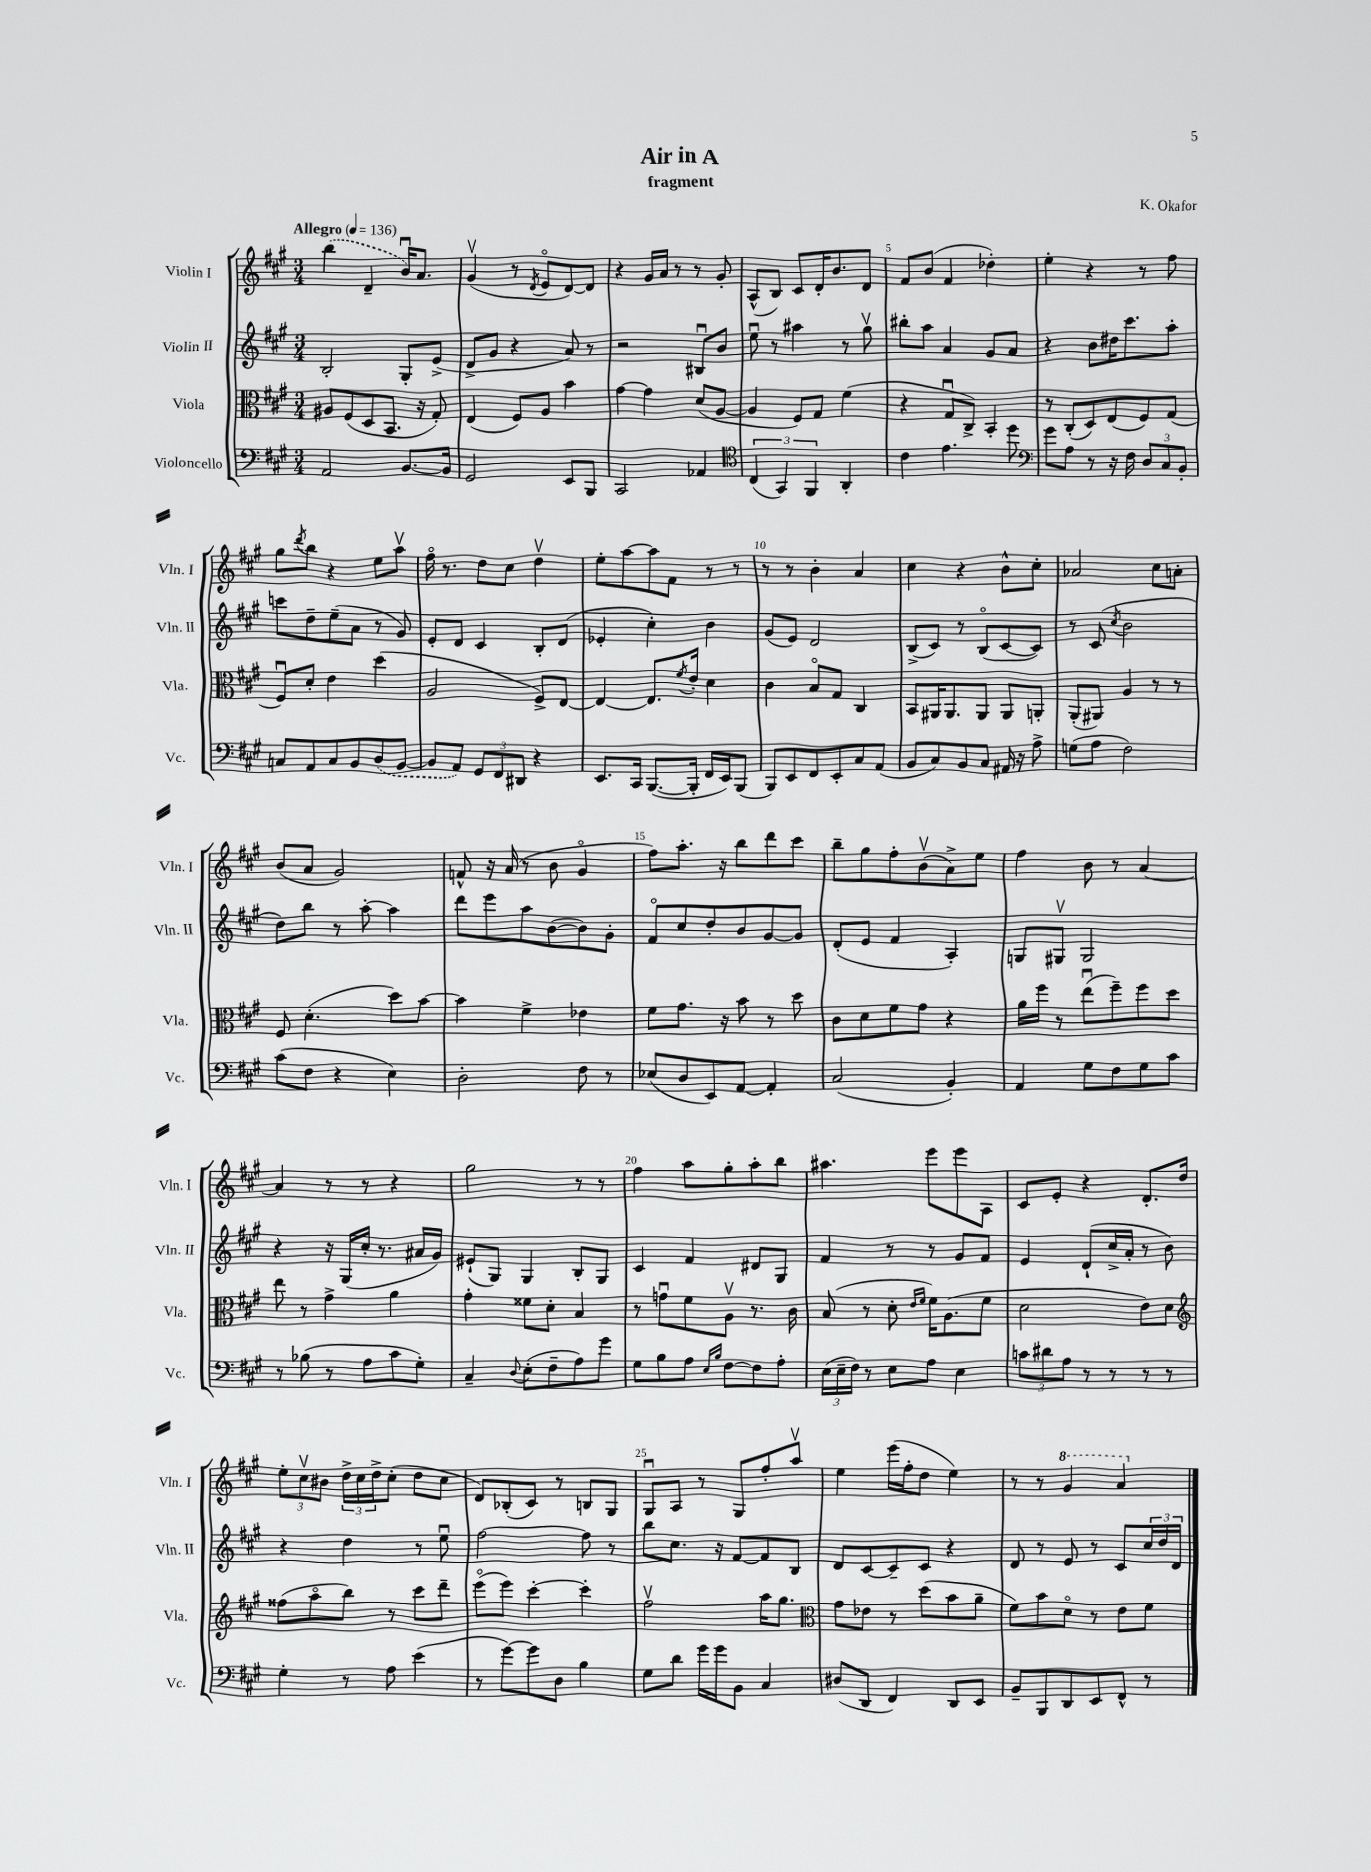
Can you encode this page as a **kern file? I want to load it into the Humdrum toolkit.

**kern	**kern	**kern	**kern
*part4	*part3	*part2	*part1
*staff4	*staff3	*staff2	*staff1
*I"Violoncello	*I"Viola	*I"Violin II	*I"Violin I
*I'Vc.	*I'Vla.	*I'Vln. II	*I'Vln. I
*clefF4	*clefC3	*clefG2	*clefG2
*k[f#c#g#]	*k[f#c#g#]	*k[f#c#g#]	*k[f#c#g#]
*M3/4	*M3/4	*M3/4	*M3/4
*MM136	*MM136	*MM136	*MM136
=1	=1	=1	=1
!	!	!	!LO:TX:a:B:t=Allegro
2AA/	8A#X/L	2B'/	(4bb\
.	(8F#/	.	.
.	8D/	.	4d~/
.	8.BB/J	.	.
[8.BB/L	.	8G#'/L	16bu/KL)
.	16r	.	8.a/J
.	8G#'/)	(8e^/J	.
16BB/Jk]	.	.	.
=2	=2	=2	=2
2GG#/	(4E/	8d^/L	(4g#v/
.	.	8g#/J	.
.	8F#/L)	4r	8r
.	.	.	8qd/
.	8A/J	.	8e/L
8EE/L	4b\	8a/)	[8d/)
8BBB/J	.	8r	8d/J]
=3	=3	=3	=3
2CC#/	[4g#\	2r	4r
.	4g#\]	.	16g#/LL
.	.	.	16a/JJ
.	.	.	8r
4AA-X/	(8d/L	8B#Xu/L	8r
.	[8A/J	8b/J	8g#'/
=4	=4	=4	=4
*clefC4	*	*	*
(6C#/	4A/]	8eeu\	(8A^^/L
.	.	8r	8B/J)
6GG#/)	.	.	.
.	8F#/L)	4aa#X\	8c#/L
6FF#/	.	.	.
.	8G#/J	.	16d'/K
.	.	.	8.b/
4AA'/	(4f#\	8r	.
.	.	8gg#v\	8d/J
=5	=5	=5	=5
4c#\	4r	8bb#X'\L	8f#/L
.	.	8aa\J	(8b/J
4.e\	8G#u/L	4a/	4f#/
.	8C#^/J)	.	.
.	4BB'/	8g#/L	4dd-X'\)
8dd\	.	8a/J	.
=6	=6	=6	=6
*clefF4	*	*	*
8g#\L	8r	4r	4ee'\
8A\J	(8C#'/L	.	.
8r	8D/)	8b\L	4r
16r	(8E/	16dd#X\K	.
16F#\	.	8.ccc#\	.
12D/L	8F#/)	.	8r
12C#/	.	.	.
.	(8G#/J	8aa'\J	8ff#\
12BB'/J	.	.	.
!!LO:LB:g=z
=7	=7	=7	=7
8Cn/L	8F#u/L)	8cccn\L	8gg#\L
.	.	.	8qddd/
8AA/	8d'/J	8dd~\	8bb\J
8C/	4e\	(8ee~\	4r
8BB/	.	8a\J	.
(8D/	(4dd\	8r	8ee\L
[8BB/J	.	8g#/)	8aav\J
=8	=8	=8	=8
8BB/L]	2A/	8e'/L	16ff#\
.	.	.	8.r
8AA/J)	.	8d/J	.
12GG#/L	.	4c#/	8dd\L
12FF#/	.	.	.
.	.	.	8cc#\J
12DD#X/J	.	.	.
4r	8F#^/L)	8B'/L	4ddv\
.	[8E/J	(8d/J	.
=9	=9	=9	=9
8.EE/L	4E/_	4e-X'/	8ee'\L
.	.	.	[8aa\
16CC#/Jk	.	.	.
([8.BBB/L	8.E/L]	4cc#'\)	8aa\]
.	.	.	8f#\J
.	8qf#/	.	.
16BBB'/Jk]	16e'/Jk	.	.
16FF#/LL	4d\	4b\	8r
16EE/J)	.	.	.
(8BBB/J	.	.	8r
=10	=10	=10	=10
8BBB/L)	4c#\	(8g#/L	8r
8EE/	.	8e/J)	8r
8FF#/	8B/L	2d/	4b'\
8EE'/	8G#/J	.	.
8C#/	4C#/	.	4a/
(8AA/J	.	.	.
=11	=11	=11	=11
8BB/L	8BB/L	(8B^/L	4cc#\
8C#/)	16AA#X/K	8c#/J)	.
.	8.AA#/	.	.
8BB/	.	8r	4r
8C#/J	8AA#/J	(8B/L	.
16AA#X/	8AA#/L	[8c#/	8b^^\L
16r	.	.	.
8A^\	8AAn'/J	8c#/J])	8cc#'\J
=12	=12	=12	=12
(8Gn\L	(8AA'/L	8r	2a-X/
8A\J	8AA#X/J)	(8c#/	.
.	.	8qcc#/	.
2F#\)	4A/	2b\	.
.	8r	.	8cc#\L
.	8r	.	8an'\J
!!LO:LB:g=z
=13	=13	=13	=13
(8c#\L	8F#/	8dd\L)	(8b/L
8F#\J	(4.d'\	8bb\J	8a/J
4r	.	8r	2g#/)
.	.	[8aa'\	.
4E\)	8dd\L)	4aa\]	.
.	[8b\J	.	.
=14	=14	=14	=14
2D'\	4b\]	8ddd\L	8fn^^/
.	.	8eee\	16r
.	.	.	(16a/
.	4f#^\	8aa\	8r
.	.	([8b\	8b\
8F#\	4e-X\	8b\])	4g#/
8r	.	8g#'\J	.
=15	=15	=15	=15
(8E-X/L	8f#\L	8f#/L	8ff#\L)
8D/	8.g#\J	8cc#/	8.aa'\J
8EE/)	.	8dd'/	.
.	16r	.	16r
[8AA/J	8b\	8b/	8bb\L
4AA'/]	8r	[8g#/	8ddd\
.	8dd\	8g#/J]	8ccc#\J
=16	=16	=16	=16
(2C#/	8c#\L	(8d'/L	8bb~\L
.	8d\	8e/J	8gg#\
.	8f#\	4f#/	8ff#'\
.	8g#\J	.	(8bv\
4BB'/)	4r	4A'/)	8a^\)
.	.	.	8ee\J
=17	=17	=17	=17
4AA/	16a\LL	8Gn/L	4ff#\
.	16ff#\JJ	.	.
.	8r	8G#Xv/J	.
8G#\L	(8eeu\L	2G#/	8b\
8F#\	8ff#~\)	.	8r
8G#\	8ff#\	.	[4a/
8c#\J	8dd\J	.	.
!!LO:LB:g=z
=18	=18	=18	=18
8r	8ee\	4r	4a/]
(8B-X\	8r	.	.
8r	4g#^\	16r	8r
.	.	(16G#/LL	.
8A\L	.	16cc#'/JJ	8r
.	.	8.r	.
8c#\	4a\	.	4r
8G#'\J)	.	16a#X/LL	.
.	.	16g#/JJ)	.
=19	=19	=19	=19
4C#~/	4g#'\	(8e#X`/L	2gg#\
.	.	8G#/J)	.
8qqD/	.	.	.
(8E'\L	8f##X\L	4G#/	.
8F#~\	8d'\J	.	.
8A\)	4B/	8B'/L	8r
8g#\J	.	8G#/J	8r
=20	=20	=20	=20
8G#\L	8r	4c#/	4ff#\
8B\	8gnu\L	.	.
8A\J	8f#\	4f#/	8aa\L
16qqE/LL	.	.	.
16qqB/JJ	.	.	.
[8F#\L	8Av\J	.	8gg#'\
8F#\]	8.r	8d#X/L	8aa'\
8A'\J	.	8G#/J	8bb\J
.	16c#\	.	.
=21	=21	=21	=21
(24E\LL	(8B/	4f#/	4.aa#X\
24E~\	.	.	.
24F#\JJ)	.	.	.
8r	8r	.	.
8E\L	8d'\	8r	.
.	16qqe/LL	.	.
.	16qqf#/JJ	.	.
8A\J	16f#\KL)	8r	8eee\L
.	(8.A\	.	.
4E\	.	8g#/L	8eee\
.	8f#\J	8f#/J	8A\J
=22	=22	=22	=22
12cn\L	2d\	4e/	8c#/L
12d#X\	.	.	.
.	.	.	8e'/J
12A\J	.	.	.
8r	.	(8d`/L	4r
8r	.	16cc#^/L	.
.	.	16a'/JJ	.
8r	8e\L)	8r	8.d'/L
8r	8d\J	8b\)	.
.	.	.	16dd/Jk
!!LO:LB:g=z
=23	=23	=23	=23
*	*clefG2	*	*
4G#'\	(8ff##X\L	4r	12ee'\L
.	.	.	12cc#v\
.	8aa\	.	.
.	.	.	12b#X\J
8r	8bb\J)	4dd\	24dd^\LL
.	.	.	24cc#\
.	.	.	24dd^\J
8A\	8r	.	(8cc#'\J
(4e\	8ccc#\L	8r	8dd\L
.	8ddd~\J	8eeu\	8cc#\J
=24	=24	=24	=24
8r	(8eee\L	[2ff#\	8d/L)
[8g#\L)	8eee\J)	.	(8B-X'/
8g#\]	[4ccc#'\	.	8c#/J)
8D\J	.	.	8r
4B\	4ccc#'\]	8ff#\]	8Bn/L
.	.	8r	8G#/J
=25	=25	=25	=25
8G#\L	2ff#v\	8bb\L	8G#u/L
8d\J	.	8.cc#\J	8A/J
16g#\LL	.	.	8r
16g#\J	.	16r	.
8BB\J	.	[8f#/L	8G#/L
4C#/	16aa\KL	8f#/]	8ff#'/
.	8.gg#\J	.	.
.	.	8B/J	8aav/J
=26	=26	=26	=26
*	*clefC3	*	*
(8D#X/L	8g#\L	8d/L	4ee\
8DD/J	8e-X\J	[8c#/	.
4FF#/)	8r	8c#~/]	(16eee\LL
.	.	.	16ff#'\J
.	(8dd\L	8c#/J	8dd\J
8DD/L	8b\	4r	4ee\)
8EE/J	8a~\J	.	.
=27	=27	=27	=27
8BB~/L	8f#\L)	8d/	8r
8BBB/	8b\	8r	8r
*	*	*	*8va
8DD/	8d\J	8e/	4gg#/
8EE/	8r	8r	.
8FF#^^/J	8e\L	8c#/L	4aa/
8r	8f#\J	24cc#/L	.
.	.	24dd/	.
.	.	24d/JJ	.
*	*	*	*X8va
==	==	==	==
*-	*-	*-	*-
